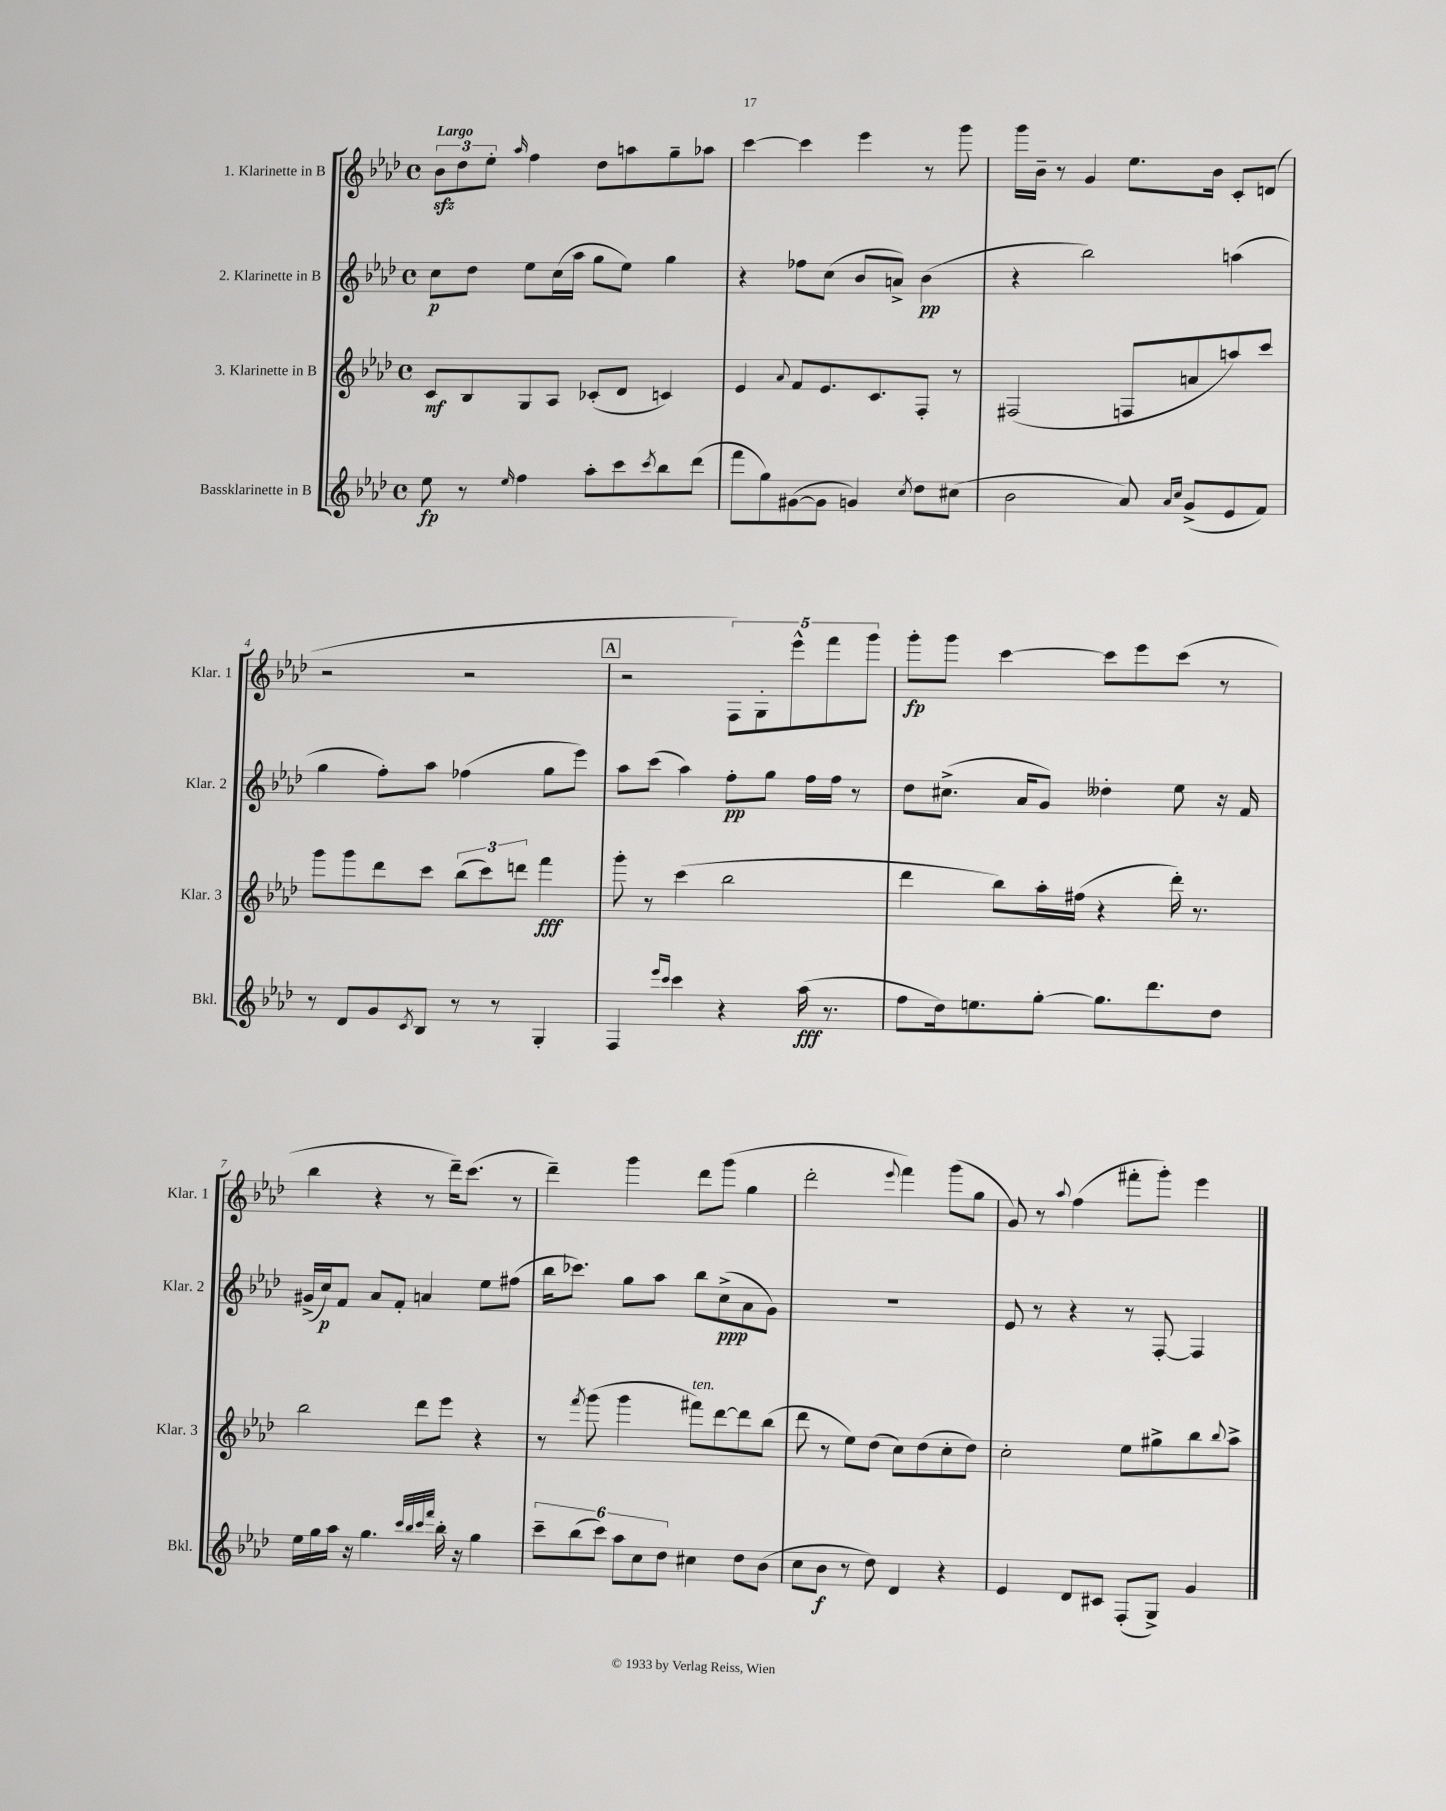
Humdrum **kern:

**kern	**kern	**kern	**kern
*staff4	*staff3	*staff2	*staff1
*clefG2	*clefG2	*clefG2	*clefG2
*k[b-e-a-d-]	*k[b-e-a-d-]	*k[b-e-a-d-]	*k[b-e-a-d-]
*M4/4	*M4/4	*M4/4	*M4/4
*met(c)	*met(c)	*met(c)	*met(c)
8ee-\	8c/L	8cc\L	12b-\L
.	.	.	12dd-\
8r	8B-/	8dd-\J	.
.	.	.	12ee-'\J
16qqee-/	.	.	16qqaa-/
4ff\	8G/	8ee-\L	4ff\
.	8A-/J	(16cc\L	.
.	.	16aa-\JJ	.
8aa-'\L	(8c-'/L	8gg\L	8dd-\L
8ccc\	8d-/J	8ee-\J)	8aa\
8qccc/	.	.	.
8bb-\	4c/)	4gg\	8gg~\
(8ddd-\J	.	.	8aa-\J
=	=	=	=
8fff\L	4e-/	4r	[4ccc\
8gg\)	.	.	.
.	8qqa-/	.	.
([8g#\	8f/L	8ff-\L	4ccc\]
8g#\]J	8.e-/	(8cc\J	.
4g/)	.	8b-/L	4eee-\
.	8.c/	.	.
.	.	8a^/J)	.
8qcc/	.	.	.
8dd-\L	8F'/J	(4b-\	8r
(8cc#\J	8r	.	8ggg\
=	=	=	=
2b-\	(2F#/	4r	16ggg\LL
.	.	.	16b-~\JJ
.	.	.	8r
.	.	2bb-\)	4g/
8a-/)	8F/L	.	8.ee-\L
16qqa-/LL	.	.	.
16qqcc/JJ	.	.	.
(8g^/L	8a/	.	.
.	.	.	16b-\Jk
8e-/	8aa/)	(4aa\	8c'/L
8f/J)	8ccc/J	.	(8d/J
=	=	=	=
8r	8ggg\L	4gg\	2r
8d-/L	8ggg\	.	.
8g/	8ddd-\	8ff'\L)	.
8qc/	.	.	.
8B-/J	8ccc\J	8aa-\J	.
8r	(12bb-\L	(4ff-\	2r
.	12ccc\)	.	.
8r	.	.	.
.	12ddd\J	.	.
4G'/	4fff\	8gg\L	.
.	.	8eee-\J)	.
=	=	=	=
4F/	8ggg'\	8aa-\L	2r
.	8r	(8ccc\J	.
16qqeee-/LL	.	.	.
16qqccc/JJ	.	.	.
4ccc\	(4ccc\	4aa-\)	.
4r	2bb-\	8ff'\L	10F\L)
.	.	.	10G'\
.	.	8gg\J	.
.	.	.	10eee-^^\
(16aa-\	.	16ff\LL	.
.	.	.	10fff\
8.r	.	16ff\JJ	.
.	.	8r	.
.	.	.	10ggg\J
=	=	=	=
8ff\L	4ddd-\	8dd-\L	8ggg'\L
16dd-\k)	.	(8.cc#^\J	8ggg\J
8.ee\	.	.	.
.	8bb-\L)	.	[4ccc\
.	.	16a-/LK	.
[8gg'\J	16aa-'\L	8g/J)	.
.	(16ff#\JJ	.	.
8.gg\]L	4r	4dd--'\	8ccc\]L
.	.	.	8eee-\
8.ddd-\	.	.	.
.	16ddd-'\)	8ee-\	(8ccc\J
.	8.r	.	.
8dd-\J	.	16r	8r
.	.	16f/	.
=	=	=	=
16ee-\LL	2bb-\	(16g#^/LL	4bb-\
16gg\	.	16cc/J)	.
16aa-\JJ	.	8f/J	.
16r	.	.	.
4.gg\	.	8a-/L	4r
.	.	8f'/J	.
.	8ddd-\L	4a/	8r
32qqccc/LLL	.	.	.
32qqbb-/	.	.	.
32qqccc/	.	.	.
32qqfff/JJJ	.	.	.
16bb-'\	8eee-\J	.	16ddd-~\LK)
16r	.	.	(8.ccc\J
4gg\	4r	8ee-\L	.
.	.	(8ff#\J	8r
=	=	=	=
12ccc~\L	8r	16bb-\LK	4ddd-~\)
.	.	8.ccc-\J)	.
(12bb-\	.	.	.
.	8qfff/	.	.
.	(8ggg\	.	.
12ccc\J)	.	.	.
12aa-\L	4ggg\	8gg\L	4ggg\
12cc\	.	.	.
.	.	8aa-\J	.
12dd-\J	.	.	.
4cc#\	8fff#\L)	8bb-\L	8ddd-\L
.	[8ddd-\	(8cc^\	(8ggg\J
8dd-\L	8ddd-\]	8a-\	4gg\
(8b-\J	(8bb-\J	8g\J)	.
=	=	=	=
8cc\L	8ddd-\	1r	2ddd-'\
8b-\J	8r	.	.
8r	8ee-\L)	.	.
8dd-\)	(8dd-\J	.	.
.	.	.	8qqeee-/
4d-/	8cc\L)	.	4fff\)
.	(8dd-\	.	.
4r	8cc'\	.	(8ggg\L
.	8dd-\J)	.	8gg\J
=	=	=	=
4e-/	2cc'\	8e-/	8g/)
.	.	8r	8r
.	.	.	8qqaa-/
8d-/L	.	4r	(4ff\
8c#/J	.	.	.
(8F'/L	8ee-\L	8r	8fff#'\L
8G^/J)	8gg#^\	[8F'/	8ggg'\J)
4g/	8bb-\	4F/]	4eee-\
.	8qqbb-/	.	.
.	8aa-^\J	.	.
==	==	==	==
*-	*-	*-	*-
